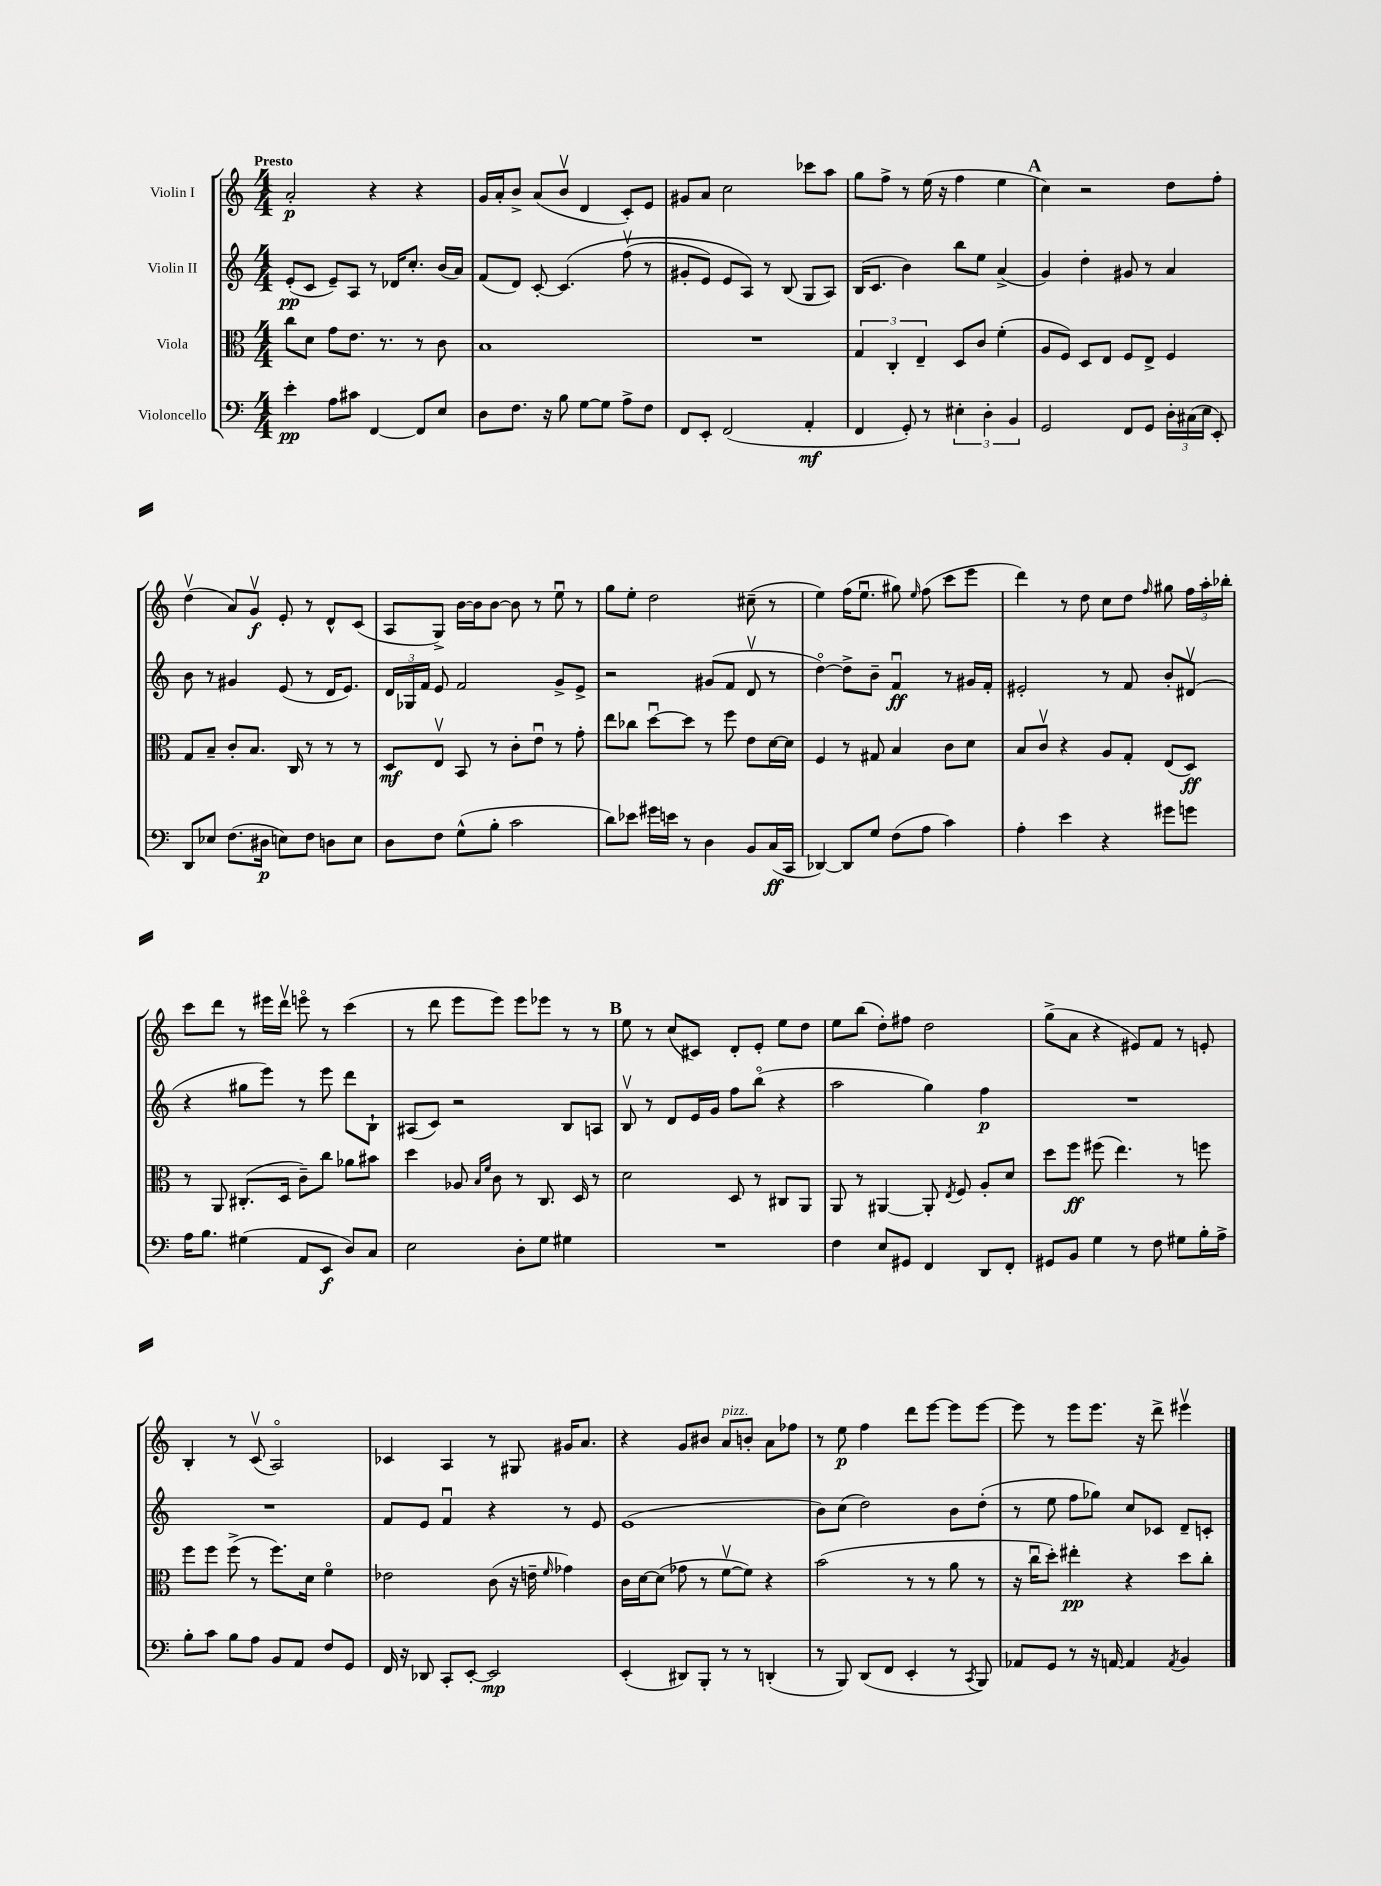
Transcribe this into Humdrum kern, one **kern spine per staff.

**kern	**kern	**kern	**kern
*staff4	*staff3	*staff2	*staff1
*clefF4	*clefC3	*clefG2	*clefG2
*k[]	*k[]	*k[]	*k[]
*M4/4	*M4/4	*M4/4	*M4/4
4e'\	8cc\L	(8e'/L	2a'/
.	8d\J	8c/J	.
8A\L	8g\L	8e~/L)	.
8c#\J	8.e\J	8A/J	.
[4FF/	.	8r	4r
.	8.r	.	.
.	.	16d-/LK	.
.	.	8.cc'/J	.
8FF/]L	8r	.	4r
8E/J	8c\	(16b/LL	.
.	.	16a/JJ)	.
=	=	=	=
8D\L	1B	(8f/L	16g/LL
.	.	.	16a'/J
8.F\J	.	8d/J)	8b^/J
.	.	[8c'/	(8a/L
16r	.	.	.
8B\	.	&(4.c/]	8bv/J
[8G\L	.	.	4d/
8G\]J	.	.	.
8A^\L	.	(8ffv\	8c'/L)
8F\J	.	8r	8e/J
=	=	=	=
8FF/L	1r	8g#'/L	8g#/L
8EE'/J	.	8e/J)	8a/J
(2FF/	.	8e/L	2cc\
.	.	8A/J&)	.
.	.	8r	.
.	.	(8B/	.
4AA'/	.	8G/L	8ccc-\L
.	.	8A/J)	8aa\J
=	=	=	=
4FF/	6G/	(16B/LK	8gg\L
.	.	8.c/J	.
.	.	.	8ff^\J
.	6C'/	.	.
8GG'/)	.	4b\)	8r
.	6E~/	.	.
8r	.	.	(16ee\
.	.	.	16r
6E#'\	8D/L	8bb\L	4ff\
.	8c/J	8ee\J	.
6D'\	.	.	.
.	(4f'\	(4a^/	4ee\
6BB/	.	.	.
=	=	=	=
2GG/	8A/L	4g/)	4cc\)
.	8F/J)	.	.
.	8D/L	4dd'\	2r
.	8E/J	.	.
8FF/L	8F/L	8g#/	.
8GG/J	8E^/J	8r	.
24D'\LL	4F/	4a/	8dd\L
(24C#\	.	.	.
24E\JJ	.	.	.
8EE'/)	.	.	8ff'\J
=	=	=	=
8DD/L	8G/L	8b\	(4ddv\
8E-/J	8B~/J	8r	.
(8.F\L	8c'/L	4g#/	8a/L)
.	8.B/J	.	8gv/J
16D#\Jk	.	.	.
8E\L)	.	(8e/	8e'/
.	16C/	.	.
8F\J	8r	8r	8r
8D\L	8r	16d/LK	8d^^/L
.	.	8.e/J)	.
8E\J	8r	.	(8c/J
=	=	=	=
8D\L	8D/L	24d/LL	8A/L
.	.	24G-/	.
.	.	24f/JJ	.
8F\J	8Ev/J	8e/	8G^/J)
(8G^^\L	8BB/	2f/	[16b\LL
.	.	.	16b\]J
8B'\J	8r	.	[8b\J
2c\	8c'\L	.	8b\]
.	8eu\J	.	8r
.	8r	8g^/L	8eeu\
.	8g'\	8e^/J	8r
=	=	=	=
8d\L)	8ee\L	2r	8gg\L
8e-\J	8cc-\J	.	8ee'\J
16g#\LL	[8ddu\L	.	2dd\
16e\JJ	.	.	.
8r	8dd\]J	.	.
4D\	8r	(8g#/L	.
.	8ff\	8f/J	.
8BB/L	8e\L	8dv/	(8cc#~\
(16C/L	[16d\L	8r	8r
16CC/JJ	16d\]JJ	.	.
=	=	=	=
[4DD-/)	4F/	[4ddo\)	4ee\)
8DD-/]L	8r	8dd^\]L	(16ff\LK
.	.	.	8.eeu\J
8G/J	8G#/	8b~\J	.
(8F\L	4B/	4fu/	8gg#\)
.	.	.	16qqee/
8A\J	.	.	(8ff\
4c\)	8c\L	8r	8ccc\L
.	8d\J	16g#/LL	8eee\J
.	.	16f'/JJ	.
=	=	=	=
4A'\	8B/L	2e#'/	4ddd\)
.	8cv/J	.	.
4e\	4r	.	8r
.	.	.	8dd\
4r	8A/L	8r	8cc\L
.	8G'/J	8f/	8dd\J
.	.	.	16qqff/
8g#\L	(8E/L	8b'/L	8gg#\
8g\J	8D/J)	(8d#v/J	24ff\LL
.	.	.	24aa'\
.	.	.	24bb-'\JJ
=	=	=	=
16A\LK	8r	4r	8ccc\L
8.B\J	.	.	.
.	8AA/	.	8ddd\J
(4G#\	(8.C#'/L	8gg#\L	8r
.	.	8eee\J)	16eee#\LL
.	16D/Jk	.	16dddv\JJ
8AA/L	8c~\L)	8r	8eeeo\
8EE/J	8cc\J	8eee\	8r
8D/L)	8a-\L	8ddd\L	(4ccc\
8C/J	8b#\J	8B`\J	.
=	=	=	=
2E\	4dd\	(8A#/L	8r
.	.	8c/J)	8ddd\
.	8A-/	2r	8eee\L
.	16qqB/LL	.	.
.	16qqf/JJ	.	.
.	8c\	.	8eee\J)
8D'\L	8r	.	8eee\L
8G\J	8.C/	.	8eee-\J
4G#\	.	8B/L	8r
.	16D/	.	.
.	8r	8A/J	8r
=	=	=	=
1r	2d\	8Bv/	8ee\
.	.	8r	8r
.	.	8d/L	(8cc/L
.	.	16e/L	8c#/J)
.	.	16g/JJ	.
.	8D/	8ff\L	8d'/L
.	8r	(8bbo\J	8e'/J
.	8C#/L	4r	8ee\L
.	8AA/J	.	8dd\J
=	=	=	=
4F\	8AA/	2aa\	8ee\L
.	8r	.	(8bb\J
8E/L	[4AA#/	.	8dd'\L)
8GG#/J	.	.	8ff#\J
4FF/	8AA#'/]	4gg\)	2dd\
.	8qE/	.	.
.	8F/	.	.
8DD/L	8A'/L	4ff\	.
8FF'/J	8d/J	.	.
=	=	=	=
8GG#/L	8dd\L	1r	(8gg^\L
8BB/J	8ff\J	.	8a\J
4G\	(8ff#\	.	4r
.	4.ee\)	.	.
8r	.	.	8e#/L)
8F\	.	.	8f/J
8G#\L	8r	.	8r
16B'\L	8ff\	.	8e'/
16A^\JJ	.	.	.
=	=	=	=
8B'\L	8ff\L	1r	4B'/
8c\J	8ff\J	.	.
8B\L	(8ff^\	.	8r
8A\J	8r	.	(8cv/
8BB/L	8.ff\L)	.	2Ao/)
8AA/J	.	.	.
.	16d\Jk	.	.
8F/L	4fo\	.	.
8GG/J	.	.	.
=	=	=	=
16FF/	2e-\	8f/L	4c-/
16r	.	.	.
8DD-/	.	8e/J	.
8CC'/L	.	4fu/	4A/
[8EE'/J	.	.	.
2EE/]	(8c\	4r	8r
.	16r	.	8G#/
.	16e~\	.	.
.	16qqf/	.	.
.	4g-\)	8r	16g#/LK
.	.	.	8.a/J
.	.	8e/	.
=	=	=	=
(4EE'/	16c\LL	(1e	4r
.	[16d\J	.	.
.	(8d\]J	.	.
8DD#/L)	8g-\	.	8g/L
8BBB'/J	8r	.	8b#/J
8r	[8fv\L	.	8a/L
8r	8f\]J)	.	8b'/J
(4DD'/	4r	.	8a\L
.	.	.	8ff-\J
=	=	=	=
8r	(2b\	8b\L)	8r
8BBB/)	.	(8cc\J	8ee\
(8DD/L	.	2dd\)	4ff\
8FF/J	.	.	.
4EE'/	8r	.	8ddd\L
.	8r	.	[8eee\J
8r	8a\	8b\L	8eee\]L
8qCC/	.	.	.
8BBB/)	8r	(8dd'\J	[8eee\J
=	=	=	=
8AA-/L	16r	8r	8eee\]
.	16ccu\LK	.	.
8GG/J	8dd'\J)	8ee\	8r
8r	4ee#'\	8ff\L	8eee\L
16r	.	8gg-\J)	8.eee\J
[16AA/	.	.	.
4AA/]	4r	8cc/L	.
.	.	.	16r
.	.	8c-/J	8ddd^\
8qAA/	.	.	.
4BB/	8dd\L	8d~/L	4eee#v\
.	8cc'\J	8c'/J	.
==	==	==	==
*-	*-	*-	*-
